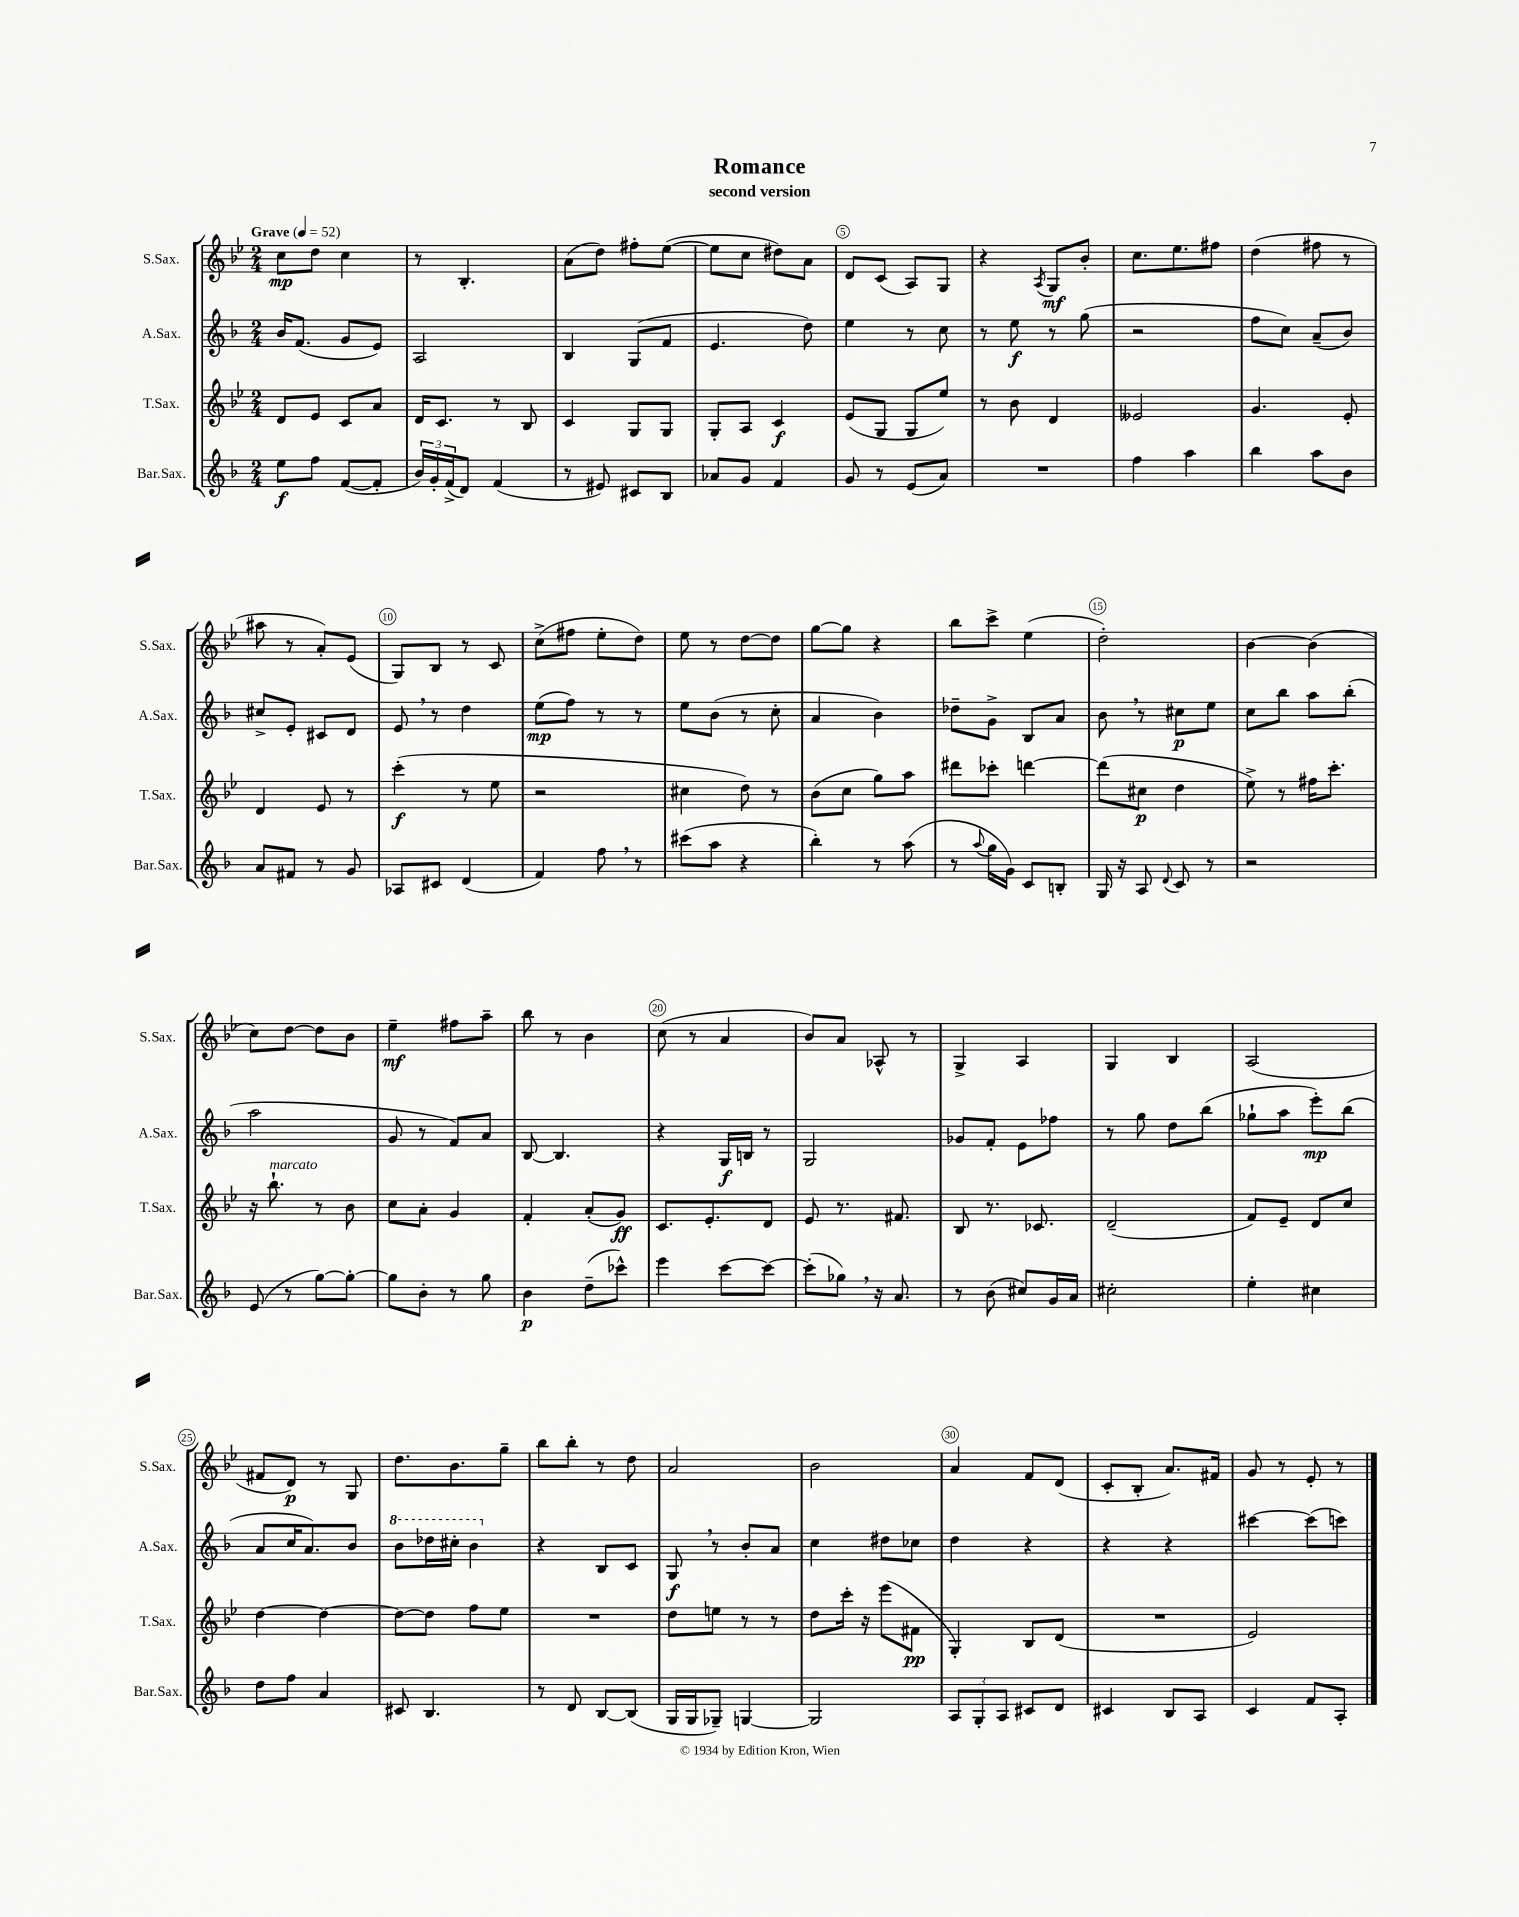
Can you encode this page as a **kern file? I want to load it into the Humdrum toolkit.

**kern	**kern	**kern	**kern
*staff4	*staff3	*staff2	*staff1
*clefG2	*clefG2	*clefG2	*clefG2
*k[b-]	*k[b-e-]	*k[b-]	*k[b-e-]
*M2/4	*M2/4	*M2/4	*M2/4
*MM52	*MM52	*MM52	*MM52
8ee	8d	16b-	8cc
.	.	(8.f	.
8ff	8e-	.	8dd
([8f	8c	8g	4cc
8f']	8a	8e)	.
=	=	=	=
24b-)	16d	2A	8r
24g'	.	.	.
.	8.c	.	.
(24f^	.	.	.
8d)	.	.	4.B-'
(4f	8r	.	.
.	8B-	.	.
=	=	=	=
8r	4c	4B-	(8a
8e#)	.	.	8dd)
8c#	8G	(8G	8ff#'
8B-	8G	8f	([8ee-
=	=	=	=
8a-	8G'	4.e	8ee-]
8g	8A	.	8cc
4f	4c	.	8dd#)
.	.	8dd)	8a
=	=	=	=
8g	(8e-	4ee	8d
8r	8G	.	(8c
(8e	8G	8r	8A)
8a)	8ee-)	8cc	8G
=	=	=	=
2r	8r	8r	4r
.	8b-	8ee	.
.	.	.	8qA
.	4d	8r	8G
.	.	(8gg	8b-'
=	=	=	=
4ff	2e--	2r	8.cc
.	.	.	8.ee-
4aa	.	.	.
.	.	.	8ff#
=	=	=	=
4bb-	4.g	8ff	(4dd
.	.	8cc)	.
8aa	.	(8a~	8ff#
8b-	8e-'	8b-)	8r
=	=	=	=
8a	4d	8cc#^	8aa#
8f#	.	8e'	8r
8r	8e-	8c#	8a')
8g	8r	8d	(8e-
=	=	=	=
8A-	(4ccc'	8e	8G)
8c#	.	8r	8B-
(4d	8r	4dd	8r
.	8ee-	.	8c
=	=	=	=
4f)	2r	(8ee	(8cc^
.	.	8ff)	8ff#
8ff	.	8r	8ee-'
8r	.	8r	8dd)
=	=	=	=
(8ccc#	4cc#	8ee	8ee-
8aa	.	(8b-	8r
4r	8dd)	8r	[8dd
.	8r	8cc'	8dd]
=	=	=	=
4bb-')	(8b-	4a	[8gg
.	8cc	.	8gg]
8r	8gg)	4b-)	4r
(8aa	8aa	.	.
=	=	=	=
8r	8ddd#	8dd-~	8bb-
8qqaa	.	.	.
16gg	8ccc-'	8g^	8ccc^
16g)	.	.	.
8c	[4ddd	8B-	(4ee-
8B'	.	8a	.
=	=	=	=
16G	(8ddd]	8b-	2dd')
16r	.	.	.
8A	8cc#	8r	.
8qqd	.	.	.
8c	4dd	8cc#	.
8r	.	8ee	.
=	=	=	=
2r	8ee-^)	8cc	[4b-
.	8r	8bb-	.
.	16ff#	8aa	(4b-]
.	8.ccc'	.	.
.	.	(8bb-'	.
=	=	=	=
(8e	16r	2aa	8cc)
.	8.bb-`	.	.
8r	.	.	[8dd
[8gg)	8r	.	8dd]
8gg'_	8b-	.	8b-
=	=	=	=
8gg]	8cc	8g	4ee-~
8b-'	8a'	8r	.
8r	4g	8f)	8ff#
8gg	.	8a	8aa~
=	=	=	=
4b-	4f'	[8B-	8bb-
.	.	4.B-]	8r
(8dd~	(8a'	.	4b-
8ccc-^^)	8g)	.	.
=	=	=	=
4eee	8.c	4r	(8cc
.	.	.	8r
.	8.e-'	.	.
[8ccc	.	16G	4a
.	.	16B	.
8ccc_	8d	8r	.
=	=	=	=
(8ccc']	8e-	2G	8b-)
8gg-)	8.r	.	8a
16r	.	.	8A-^^
8.a	8.f#	.	.
.	.	.	8r
=	=	=	=
8r	8B-	8g-	4G^
(8b-	8.r	8f'	.
8cc#)	.	8e	4A
.	8.c-	.	.
16g	.	8ff-	.
16a	.	.	.
=	=	=	=
2cc#'	(2d~	8r	4G
.	.	8gg	.
.	.	8dd	4B-
.	.	(8bb-	.
=	=	=	=
4ee'	8f)	8gg-`	(2A
.	8e-~	8aa	.
4cc#	8d	8eee')	.
.	8cc	(8bb-	.
=	=	=	=
8dd	[4dd	8a	8f#
8ff	.	16cc	8d)
.	.	8.a)	.
4a	4dd_	.	8r
.	.	8b-	8G
=	=	=	=
8c#	8dd_	8bb-	8.dd
4.B-	8dd]	16ddd-	.
.	.	16ccc#'	8.b-
.	8ff	4bb-	.
.	8ee-	.	8gg~
=	=	=	=
8r	2r	4r	8bb-
8d	.	.	8bb-'
[8B-	.	8B-	8r
(8B-]	.	8c	8dd
=	=	=	=
16G	8dd	8G	2a
16G	.	.	.
8G-~)	8ee	8r	.
[4G	8r	8b-'	.
.	8r	8a	.
=	=	=	=
2G]	8dd	4cc	2b-
.	16ccc'	.	.
.	16r	.	.
.	(8eee-	8dd#	.
.	8f#	8cc-	.
=	=	=	=
12A	4G')	4dd	4a
12G'	.	.	.
12A	.	.	.
8c#	8B-	4r	8f
8d	(8d	.	(8d
=	=	=	=
4c#	2r	4r	8c'
.	.	.	8B-'
8B-	.	4r	8.a)
8A	.	.	.
.	.	.	16f#
=	=	=	=
4c	2e-)	[4ccc#	8g
.	.	.	8r
8f	.	(8ccc#]	8e-'
8A'	.	8ccc)	8r
==	==	==	==
*-	*-	*-	*-
